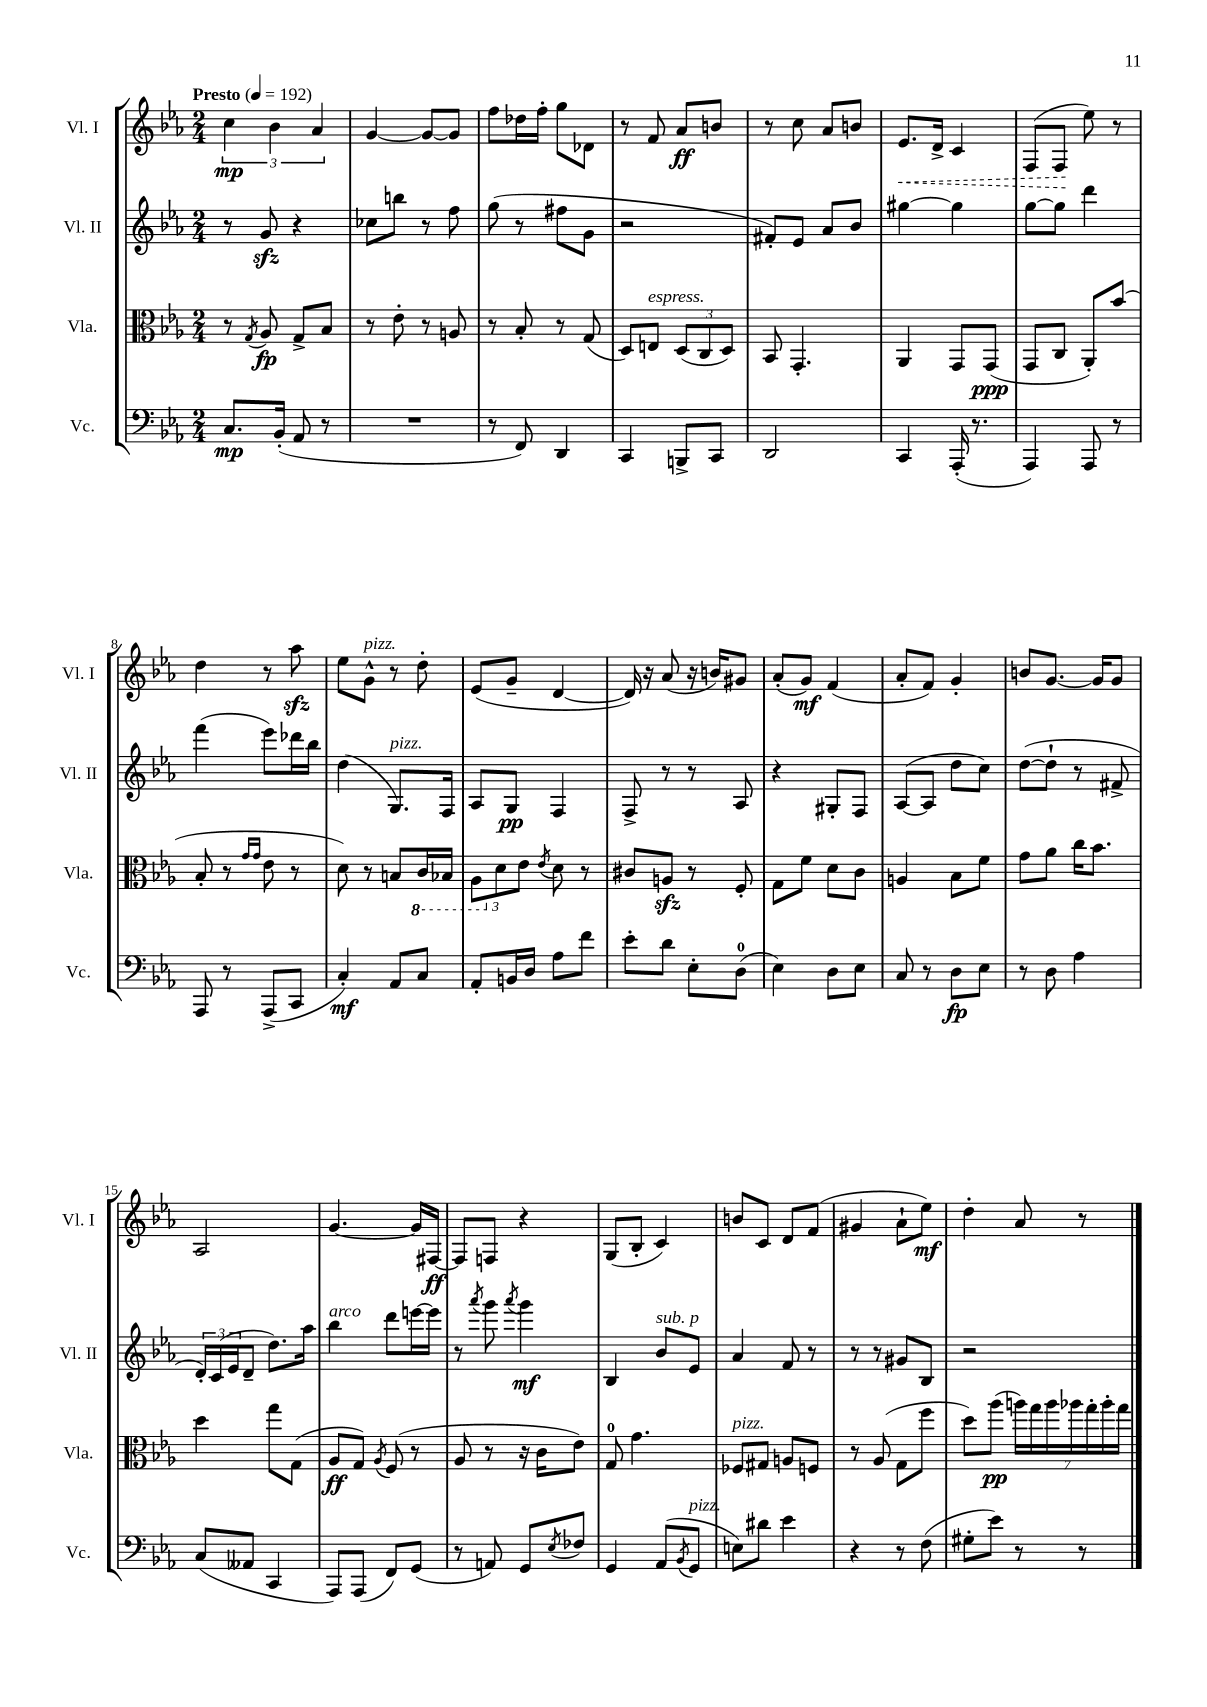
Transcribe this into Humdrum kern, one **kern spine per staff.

**kern	**kern	**kern	**kern
*staff4	*staff3	*staff2	*staff1
*clefF4	*clefC3	*clefG2	*clefG2
*k[b-e-a-]	*k[b-e-a-]	*k[b-e-a-]	*k[b-e-a-]
*M2/4	*M2/4	*M2/4	*M2/4
*MM192	*MM192	*MM192	*MM192
8.C	8r	8r	6cc
.	8qG	.	.
.	8A-	8g	.
.	.	.	6b-
(16BB-'	.	.	.
8AA-	8G^	4r	.
.	.	.	6a-
8r	8B-	.	.
=	=	=	=
2r	8r	8cc-	[4g
.	8e-'	8bb	.
.	8r	8r	8g_
.	8A	8ff	8g]
=	=	=	=
8r	8r	(8gg	8ff
8FF)	8B-'	8r	16dd-
.	.	.	16ff'
4DD	8r	8ff#	8gg
.	(8G	8g	8d-
=	=	=	=
4CC	8D)	2r	8r
.	8E	.	8f
8BBB^	(12D	.	8a-
.	12C	.	.
8CC	.	.	8b
.	12D)	.	.
=	=	=	=
2DD	8BB-	8f#')	8r
.	4.GG'	8e-	8cc
.	.	8a-	8a-
.	.	8b-	8b
=	=	=	=
4CC	4AA-	[4gg#	8.e-
.	.	.	16d^
(16AAA-'	8GG	4gg#]	4c
8.r	.	.	.
.	(8GG	.	.
=	=	=	=
4AAA-)	8GG	[8gg	(8F
.	8C	8gg]	8F
8AAA-	8AA-')	4ddd	8ee-)
8r	(8b-	.	8r
=	=	=	=
8AAA-	8B-'	(4fff	4dd
8r	8r	.	.
.	16qqg	.	.
.	16qqg	.	.
(8AAA-^	8e-	8eee-)	8r
8CC	8r	16ddd-	8aa-
.	.	16bb-	.
=	=	=	=
4C')	8d)	(4dd	8ee-
.	8r	.	8g^^
8AA-	8B	8.G)	8r
8C	16C	.	8dd'
.	16BB-	16F	.
=	=	=	=
8AA-'	12AA-	8A-	(8e-
.	12d	.	.
16BB	.	8G	8g~
.	12e-	.	.
16D	.	.	.
.	8qe-	.	.
8A-	8d	4F	[4d
8f	8r	.	.
=	=	=	=
8e-'	8c#	8F^	16d])
.	.	.	16r
8d	8A	8r	(8a-
8E-'	8r	8r	16r
.	.	.	16b)
(8D	8F'	8A-	8g#
=	=	=	=
4E-)	8G	4r	(8a-'
.	8f	.	8g)
8D	8d	8G#'	(4f
8E-	8c	8F	.
=	=	=	=
8C	4A	([8A-	8a-'
8r	.	8A-]	8f)
8D	8B-	8dd	4g'
8E-	8f	8cc)	.
=	=	=	=
8r	8g	([8dd	8b
8D	8a-	8dd`]	[8.g
4A-	16cc	8r	.
.	8.b-	.	16g]
.	.	8f#^	8g
=	=	=	=
(8C	4dd	24d')	2A-
.	.	(24c	.
.	.	24e-	.
8AA--	.	8d~	.
4CC	8gg	8.dd)	.
.	(8G	.	.
.	.	16aa-	.
=	=	=	=
8AAA-)	8A-	4bb-	[4.g
(8AAA-	8G)	.	.
.	8qA-	.	.
8FF)	(8F	8ddd	.
(8GG	8r	[16eee	16g]
.	.	16eee]	[16F#
=	=	=	=
8r	8A-	8r	8F#]
.	.	8qaaa-	.
8AA)	8r	8ggg	8F
.	.	8qaaa-	.
8GG	16r	4ggg	4r
.	16c	.	.
8qE-	.	.	.
8F-	8e-)	.	.
=	=	=	=
4GG	8G	4B-	(8G
.	4.g	.	8B-'
(8AA-	.	8b-	4c)
8qBB-	.	.	.
8GG	.	8e-	.
=	=	=	=
8E)	8F-	4a-	8b
8d#	8G#	.	8c
4e-	8A	8f	8d
.	8F	8r	(8f
=	=	=	=
4r	8r	8r	4g#
.	(8A-	8r	.
8r	8G	8g#	8a-`
(8F	8ff	8B-	8ee-)
=	=	=	=
8G#'	8dd)	2r	4dd'
8e-)	(8aa-	.	.
8r	28aa)	.	8a-
.	28gg	.	.
.	28aa	.	.
.	28aa-	.	.
8r	.	.	8r
.	28gg'	.	.
.	28aa-'	.	.
.	28gg	.	.
==	==	==	==
*-	*-	*-	*-
